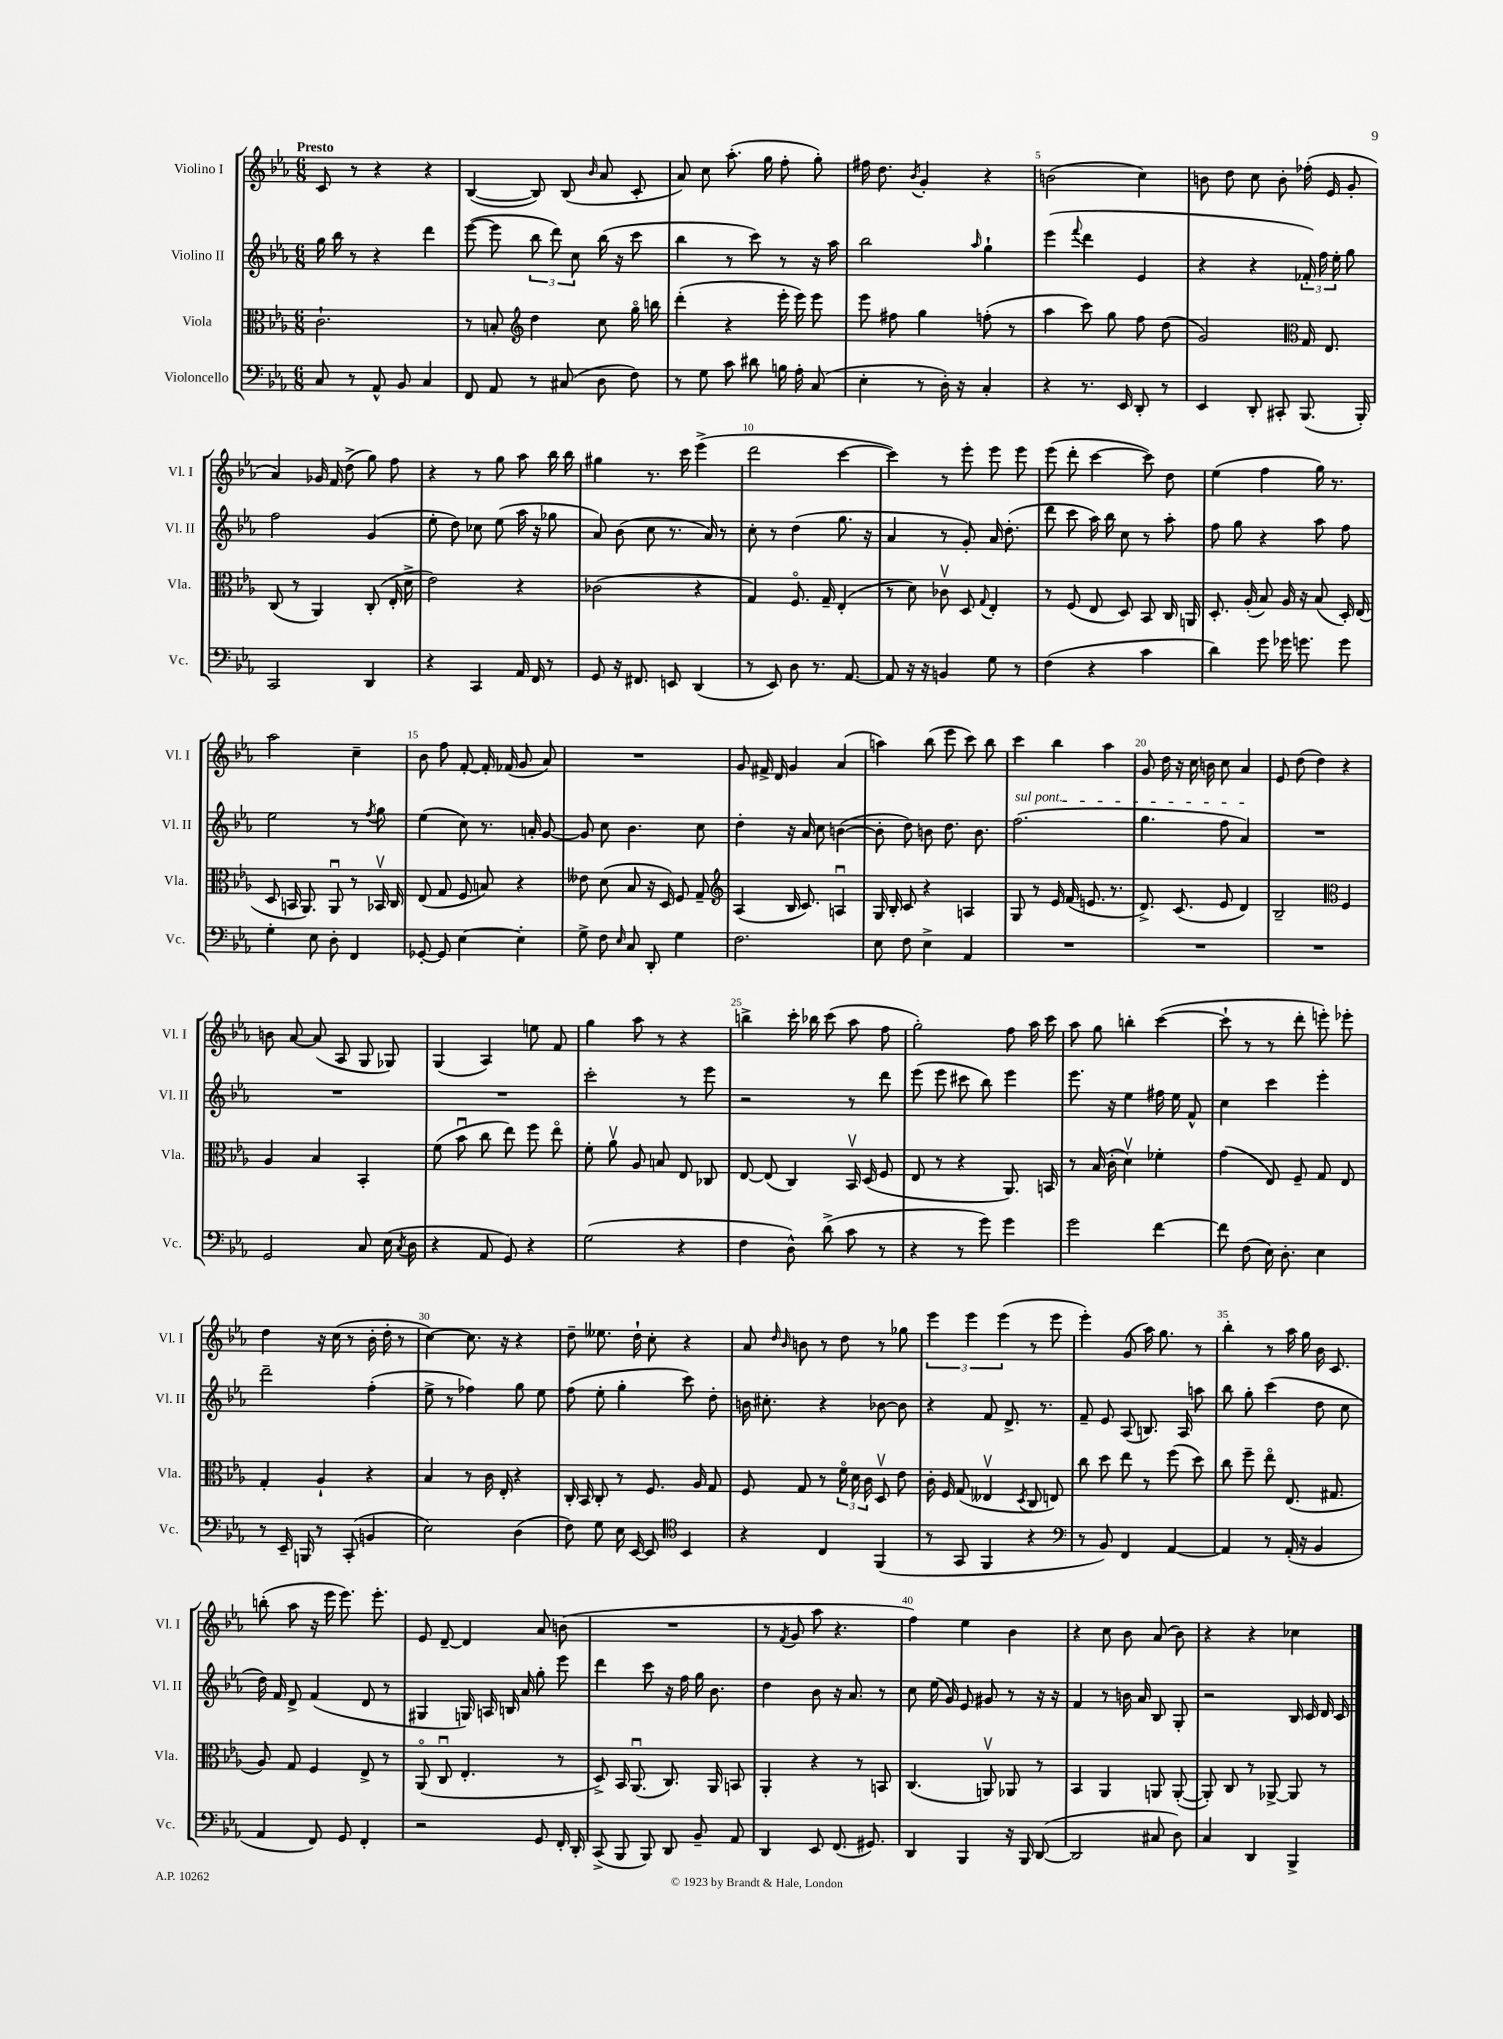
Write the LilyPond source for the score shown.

<<
\new StaffGroup <<
\new Staff = "s0" \with { instrumentName = "Violino I" shortInstrumentName = "Vl. I" } {
    \clef treble \key ees \major \numericTimeSignature \time 6/8 \tempo "Presto"
    \autoBeamOff c'8 r8 r4 r4 |
    bes4~( bes8) bes8( \grace { bes'16 } aes'8 c'8-. |
    aes'8) c''8 aes''8.-.( g''16 f''8-. g''8-.) |
    fis''16 d''8. \acciaccatura { bes'8 } g'4-. r4 |
    b'2( c''4) |
    b'8 d''8 c''8 b'8-. fes''16-.( ees'16 g'8-. |
    aes'4) ges'16 f'16 d''8->( g''8) f''8 |
    r4 r8 g''8 aes''8 bes''16 bes''16 |
    gis''4 r8. c'''16 ees'''4->( |
    d'''2 c'''4~ |
    c'''4) r8 ees'''8-. ees'''8 ees'''8 |
    ees'''8( d'''8-. c'''4~ c'''8) d''8 |
    ees''4( f''4 g''16) r8. |
    aes''2 c''4-- |
    bes'8 f''8 f'8~-. f'16-. fes'16( g'8 aes'8) |
    R2. |
    g'8 fis'16-> d'16 g'4 aes'4( |
    a''4) bes''8( ees'''8 c'''8) bes''8 |
    c'''4 bes''4 aes''4 |
    g'8 d''16 r16 c''16 b'16 c''8 aes'4 |
    ees'8 d''8( d''4) r4 |
    b'8 aes'8~ aes'8( aes8 g8 ges8) |
    g4( aes4) e''8 f'8 |
    g''4 aes''8 r8 r4 |
    b''4-> c'''16-. bes''16 c'''8( aes''8 f''8 |
    g''2-.) f''8 aes''16 c'''16 |
    aes''8 g''8 b''4-. c'''4~( |
    c'''8-! r8 r8 d'''8-. e'''8-.) ees'''8-. |
    d''4 r16 c''16( r8 bes'16-. d''16-. r8 |
    c''4~) c''8. r16 r4 |
    d''8-- eeses''8. d''16-! c''8-. r4 |
    aes'8 \grace { d''16 bes'16 } b'8 r8 d''8 r8 ges''8 |
    \tuplet 3/2 { ees'''4 ees'''4 ees'''4( } r8 ees'''8 |
    ees'''4-.) g'8( aes''16) g''8. r8 |
    bes''4-. r8 aes''16 g''16 bes'16 c'8. |
    b''8-.( aes''8 r16 ees'''16 ees'''8.) ees'''8.-. |
    ees'8 d'8~-- d'4 aes'8 b'8( |
    R2. |
    r8 \acciaccatura { f'8 } g'8 aes''8 r4. |
    f''4) ees''4 bes'4 |
    r4 c''8 bes'8 aes'8( bes'8) |
    r4 r4 ces''4 \bar "|." |
}
\new Staff = "s1" \with { instrumentName = "Violino II" shortInstrumentName = "Vl. II" } {
    \clef treble \key ees \major \numericTimeSignature \time 6/8
    \autoBeamOff g''16 bes''16 r8 r4 d'''4 |
    ees'''8~( ees'''8 \tuplet 3/2 { bes''8 d'''8) c''8 } bes''16( r16 c'''8 |
    bes''4 r8 c'''8) r8 r16 aes''16 |
    bes''2 \grace { aes''16 } g''4-! |
    ees'''4( \appoggiatura { f'''8 } d'''4 ees'4 |
    r4 r4 \tuplet 3/2 { fes'16-.) f''16 ees''16-. } g''8 |
    f''2 g'4( |
    ees''8-. d''8) ces''8 ees''8( aes''16 r16 ges''8 |
    aes'8) bes'8( c''8 r8. aes'16) r8 |
    c''8-. r8 d''4( g''8. r16 |
    aes'4 r8 g'8-.) aes'16 d''8.-.( |
    d'''8 c'''8 aes''16) bes''16 c''8 r8 aes''8-. |
    f''8 g''8 r4 aes''8 f''8 |
    ees''2 r8 \acciaccatura { f''8 } g''8 |
    ees''4( c''8) r8. a'16-. g'8~ |
    g'8 c''8 bes'4. c''8 |
    d''4-. r16 aes'16 c''8 b'4~( |
    b'8-. d''8) b'8 d''8. b'8. |
    \once \override TextSpanner.bound-details.left.text = \markup { \italic "sul pont." } f''2.\startTextSpan( |
    g''4. f''8 aes'4\stopTextSpan) |
    R2. |
    R2. |
    R2. |
    c'''2-. r8 ees'''8 |
    r2 r8 d'''8 |
    ees'''8( ees'''8 cis'''8 bes''8) ees'''4 |
    ees'''8. r16 ees''4 fis''16 ees''16 f'8-^ |
    c''4 c'''4 ees'''4-. |
    d'''2-- f''4-.( |
    ees''8-> r8 fes''4) g''8 ees''8 |
    f''8( ees''8-. g''4-. c'''8) d''8-. |
    b'16 cis''8.-. r4 bes'8~ bes'8 |
    r4 f'8 d'8.-> r8. |
    f'8-- ees'8 aes8( b8.) aes16 a''8 |
    bes''8 g''8-. c'''4( d''8 c''8 |
    d''16) f'16 d'8-> f'4( d'8 r8 |
    gis4 g16) a16 b16 aes'16 g''8-. ees'''8 |
    d'''4 c'''8 r16 f''16 g''16 bes'8. |
    d''4 bes'8 r16 aes'8. r8 |
    c''8 ees''16( g'16) ees'8 gis'8 r8 r16 r16 |
    f'4 r8 b'16 aes'16 bes8 g8-. |
    r2 bes16 c'16 d'16 c'16 \bar "|." |
}
\new Staff = "s2" \with { instrumentName = "Viola" shortInstrumentName = "Vla." } {
    \clef alto \key ees \major \numericTimeSignature \time 6/8
    \autoBeamOff c'2.-! |
    r8 b8-. \clef treble d''4 c''8 g''16\flageolet b''16 |
    d'''4-.( r4 ees'''16-. ees'''16) ees'''8 |
    ees'''8 fis''8 g''4 f''8-.( r8 |
    aes''4 c'''8) g''8 f''8 d''8( |
    g'2) \clef alto g16 ees8. |
    c8( r8 aes,4) c8-.( ees16-. d'16-> |
    ees'2) r4 |
    ces'2( r4 |
    g4) f8.\flageolet g16-- ees4-.( |
    r8 d'8) ces'8\upbow d8 \appoggiatura { g8 } ees4-. |
    r8 f8( ees8 d8) bes,8 c16 a,16 |
    d8.-. aes16-.( bes8) aes16 r16 bes8( d16-.) ees16( |
    d8 b,16 aes,8.) aes,8\downbow r8 bes,16\upbow c16 |
    ees8( g8 f8 b8) r4 |
    eeses'8 d'8( bes8 r16 d16) f8 g8-- |
    \clef treble aes4( bes16 c'8.) a4\downbow |
    g16 bes16-. c'8 r4 a4 |
    g8 r8 ees'16 f'16( e'8. r8. |
    d'8.->) c'8.( ees'8 d'4) |
    bes2-- \clef alto f4 |
    aes4 bes4 bes,4-. |
    f'8( bes'8\downbow c''8 ees''8) f''8 ees''8\flageolet |
    f'8-. aes'8\upbow aes8 b8 ees8 ces8 |
    ees8~ ees8( c4) bes,16\upbow d16( f8 |
    ees8 r8 r4 aes,8.) b,16 |
    r8 bes16( c'16-. d'4\upbow) fes'4-. |
    g'4( ees8) f8-- g8 ees8 |
    g4-. aes4-! r4 |
    bes4 r8 c'16 ees16-. r4 |
    c16-. bes,16 c8-. r8 f8. aes16 g8 |
    f8 g8 r8 \tuplet 3/2 { f'16\flageolet d'16 c'16 } d8\upbow ees'8 |
    c'16-. f16 g8( eeses4\upbow \acciaccatura { d8 } c8 e8) |
    c''8 d''8 ees''8 r8 f''8( d''8) |
    c''8 f''8-- ees''8\flageolet ees8.( gis8. |
    aes8) g8 f4 ees8-> r8 |
    aes,8\flageolet( c8\downbow ees4.-. r8 |
    d8->) bes,16 aes,8.\downbow( c8.) aes,16 b,8 |
    aes,4-. r4 r8 b,8 |
    c4.( a,8\upbow) aes,8 r8 |
    bes,4 aes,4 a,8 a,8~-.( |
    a,8-.) c8 r8 aes,8~-> aes,8 r8 \bar "|." |
}
\new Staff = "s3" \with { instrumentName = "Violoncello" shortInstrumentName = "Vc." } {
    \clef bass \key ees \major \numericTimeSignature \time 6/8
    \autoBeamOff c8 r8 aes,8-^ bes,8 c4 |
    f,8 aes,8 r8 cis8( d8 f8) |
    r8 g8 c'8 dis'8 b16 aes16-. c8( |
    ees4-. r8 d16-.) r16 c4-. |
    r4 r8. ees,16 d,8-. r8 |
    ees,4 d,8-. cis,8-. bes,,8.( bes,,16-.) |
    c,2 d,4 |
    r4 c,4 aes,16 f,16 r8 |
    g,8 r16 fis,8. e,8 d,4( |
    r8 ees,8) d8 r8. aes,8.~ |
    aes,8 r16 r16 b,4 g8 r8 |
    f4( r4 c'4 |
    d'4) g'8 ges'16 g'8. g'8 |
    g4-. ees8 d8-. f,4 |
    ges,8~-. ges,8 ees4~ ees4-. |
    g8-> f8 \grace { ees16 } c8 d,8-. g4 |
    f2. |
    ees8 f8 ees4-> aes,4 |
    R2. |
    R2. |
    R2. |
    g,2 c8 ees16( \acciaccatura { c8 } d16 |
    r4 aes,8 g,8) r4 |
    g2( r4 |
    f4 d8-^) d'8->( c'8 r8 |
    r4 r8 g'8) g'4 |
    g'2 f'4~ |
    f'8 f8( ees16) d8.-. ees4 |
    r8 ees,16-- b,,16 r8 c,8-.( b,4 |
    ees2) d4( |
    f8) g8 ees16 ees,16~ ees,8 \clef tenor bes,4 |
    r4 c4 f,4( |
    r8 g,8 f,4 r4 |
    \clef bass r8 bes,8) f,4 aes,4~ |
    aes,4 r8 aes,16-.( r16 bes,4 |
    aes,4 f,8) g,8 f,4-. |
    r2 g,8 f,16-. d,16-. |
    c,8->( bes,,8 bes,,8) d,8 bes,8-- aes,8 |
    d,4 ees,8 f,8.( gis,8.) |
    d,4 bes,,4 r16 bes,,16 d,8~( |
    d,2 cis8 d8) |
    c4 d,4 bes,,4-> \bar "|." |
}
>>
>>
\layout { \context { \Score \override BarNumber.break-visibility = ##(#f #t #t) barNumberVisibility = #(every-nth-bar-number-visible 5) } }
